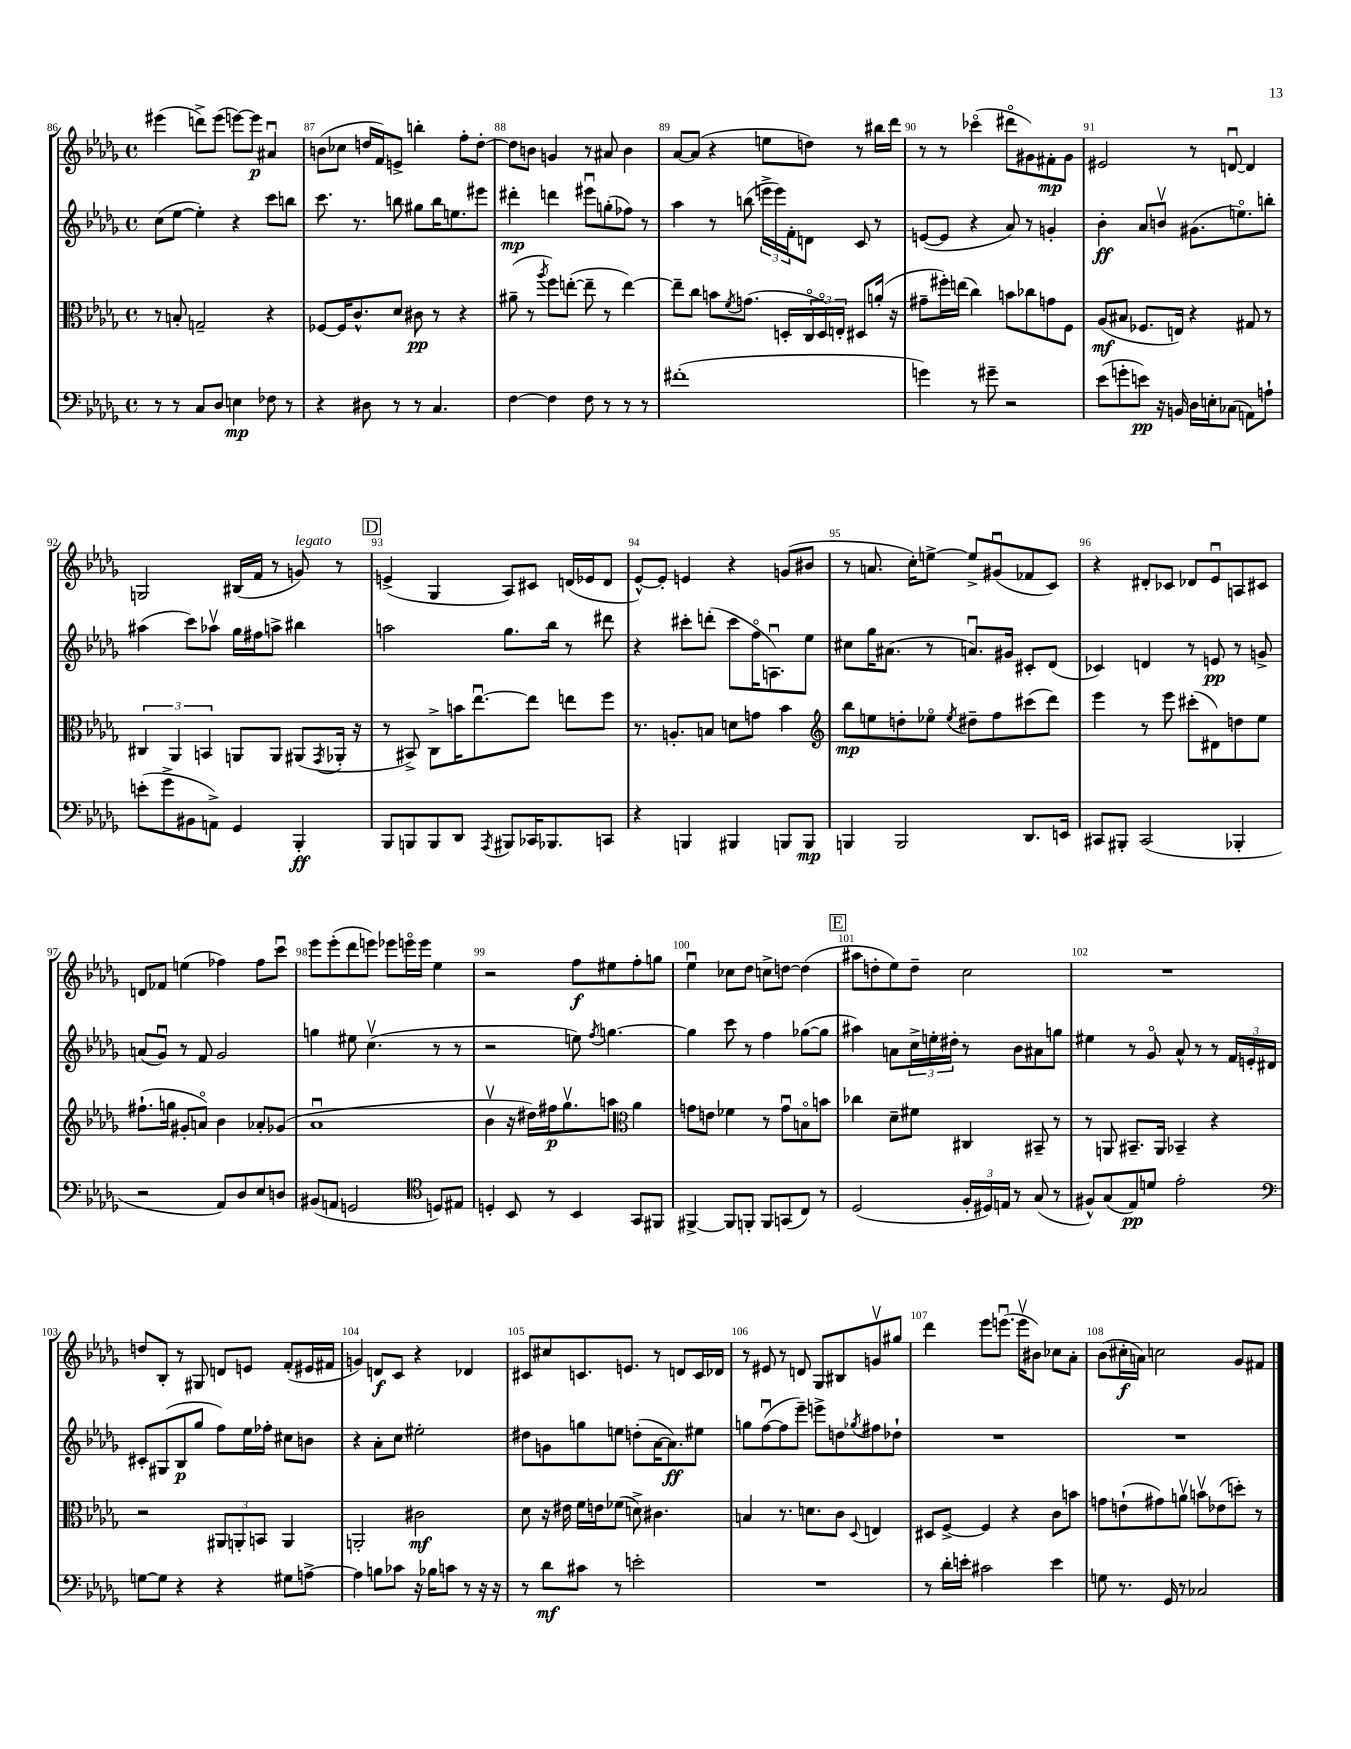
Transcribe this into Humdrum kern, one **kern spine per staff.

**kern	**dynam	**kern	**dynam	**kern	**dynam	**kern	**dynam
*part4	*part4	*part3	*part3	*part2	*part2	*part1	*part1
*staff4	*staff4	*staff3	*staff3	*staff2	*staff2	*staff1	*staff1
*clefF4	*	*clefC3	*	*clefG2	*	*clefG2	*
*k[b-e-a-d-g-]	*	*k[b-e-a-d-g-]	*	*k[b-e-a-d-g-]	*	*k[b-e-a-d-g-]	*
*M4/4	*	*M4/4	*	*M4/4	*	*M4/4	*
*met(c)	*	*met(c)	*	*met(c)	*	*met(c)	*
=86	=86	=86	=86	=86	=86	=86	=86
8r	.	8r	.	(8cc\L	.	(4eee#X\	.
8r	.	8Bn'/	.	[8ee-\J	.	.	.
8C/L	.	2Gn~/	.	4ee-'\])	.	8dddn^\L)	.
8D-/J	.	.	.	.	.	(8eee#\J	.
4En\	mp	.	.	4r	.	[8eeen\L)	.
.	.	.	.	.	.	8eee\J]	p
8F-X\	.	4r	.	8ccc\L	.	4a#Xu/	.
8r	.	.	.	8bbn\J	.	.	.
=87	=87	=87	=87	=87	=87	=87	=87
4r	.	[8F-X/L	.	8.ccc\	.	(8bn\L	.
.	.	16F-/K]	.	.	.	8cc-X\J	.
.	.	8.c^^/	.	8.r	.	.	.
8D#X\	.	.	.	.	.	16ddn/LL	.
.	.	.	.	.	.	16f/J)	.
8r	.	8d-/J	.	8bbn\	.	8en^/J	.
8r	.	8c#X\	pp	8gg#X\L	.	4bbn'\	.
4.C/	.	8r	.	16bb\K	.	.	.
.	.	.	.	8.een\	.	.	.
.	.	4r	.	.	.	8ff'\L	.
.	.	.	.	8eee#X\J	.	[8dd'\J	.
=88	=88	=88	=88	=88	=88	=88	=88
[4F\	.	(8a#X~\	.	4ddd#X'\	mp	8dd\L]	.
.	.	8r	.	.	.	8bn\J	.
.	.	8qaa-/	.	.	.	.	.
4F\]	.	8ff\L)	.	4dddn\	.	4gn/	.
.	.	([8een'\J	.	.	.	.	.
8F\	.	8ee~\]	.	8eee#Xu\L	.	8r	.
8r	.	8r	.	(8ggn'\	.	8a#X/	.
8r	.	[4ee\)	.	8ff-X\J)	.	4b\	.
8r	.	.	.	8r	.	.	.
=89	=89	=89	=89	=89	=89	=89	=89
(1f#X'	.	8ee~\L]	.	4aa-\	.	[8a-/L	.
.	.	8cc\J	.	.	.	(8a-/J]	.
.	.	8bn\L	.	8r	.	4r	.
.	.	8qf/	.	.	.	.	.
.	.	(8.gn\J	.	(8bbn\	.	.	.
.	.	.	.	24eeen^\LL	.	8een\L	.
.	.	.	.	24eee\)	.	.	.
.	.	16Dn'/LL	.	.	.	.	.
.	.	.	.	24f'\J	.	.	.
.	.	24C/	.	8dn\J	.	8ddn\J)	.
.	.	24D/)	.	.	.	.	.
.	.	24En'/JJ	.	.	.	.	.
.	.	8D#X/L	.	8c/	.	8r	.
.	.	(16an'/Jk	.	8r	.	16bb#X\LL	.
.	.	16r	.	.	.	16ddd-\JJ	.
=90	=90	=90	=90	=90	=90	=90	=90
4gn\)	.	8g#X~\L	.	([8en/L	.	8r	.
.	.	16ff#X'\L)	.	8e/J]	.	8r	.
.	.	(16een\JJ	.	.	.	.	.
8r	.	4cc\)	.	4r	.	(4ccc-X\	.
8g#X~\	.	.	.	.	.	.	.
2r	.	8bn\L	.	8a-/)	.	8ddd#X\L	.
.	.	8cc-X\	.	8r	.	8g#X\)	.
.	.	8gn\	.	4gn'/	.	8f#X'\	mp
.	.	8F\J	.	.	.	8g#\J	.
=91	=91	=91	=91	=91	=91	=91	=91
(8e-\L	.	(8A-/L	mf	4b-'\	ff	2e#X/	.
8gn'\	.	8B#X/J	.	.	.	.	.
8en\J)	pp	8.F-X/L	.	8a-/L	.	.	.
16r	.	.	.	8bnv/J	.	.	.
16BBn/	.	16En/Jk)	.	.	.	.	.
16D-\LL	.	4r	.	(8.g#X\L	.	8r	.
16En'\J	.	.	.	.	.	.	.
(8C-X\J	.	.	.	.	.	[8dnu/	.
.	.	.	.	8.een\)	.	.	.
8AAn\L)	.	8G#X/	.	.	.	4d/]	.
8An`\J	.	8r	.	8bbn'\J	.	.	.
!!LO:LB:g=z
=92	=92	=92	=92	=92	=92	=92	=92
(8en'\L	.	6C#X/	.	(4aa#X\	.	2Gn/	.
8g-^\	.	.	.	.	.	.	.
.	.	6AA-/	.	.	.	.	.
8BB#X\	.	.	.	8ccc\L)	.	.	.
.	.	6BBn/	.	.	.	.	.
8AAn^\J)	.	.	.	8aa-Xv\J	.	.	.
4GG-/	.	8AAn/L	.	16gg-\LL	.	(16B#X/LL	.
.	.	.	.	16ff#X\J	.	16f/JJ	.
.	.	8AA/J	.	8aan^\J	.	8r	.
!	!	!	!	!	!	!LO:TX:a:i:t=legato	!
4BBB-'/	ff	(8AA#X/L	.	4bb#X\	.	8gn/)	.
.	.	8qGG-/	.	.	.	.	.
.	.	16AA-X'/Jk	.	.	.	8r	.
.	.	16r	.	.	.	.	.
!!LO:REH:place=s1:t=D
=93	=93	=93	=93	=93	=93	=93	=93
8BBB-/L	.	8r	.	2aan\	.	(4en^/	.
8BBBn/	.	8BB#X^/)	.	.	.	.	.
8BBB/	.	8C^\L	.	.	.	4G-/	.
8DD-/J	.	16bn\K	.	.	.	.	.
.	.	[8.ee-u\	.	.	.	.	.
8qAAA-/	.	.	.	.	.	.	.
8BBB#X/L	.	.	.	8.gg-\L	.	8A-/L)	.
16CC-X/K	.	8ee-\J]	.	.	.	8c#X/J	.
8.BBB-X/	.	.	.	16bb-\Jk	.	.	.
.	.	8een\L	.	8r	.	(16dn/LL	.
.	.	.	.	.	.	16e-X/J	.
8CCn/J	.	8ff\J	.	8ddd#X\	.	8d/J	.
=94	=94	=94	=94	=94	=94	=94	=94
4r	.	8.r	.	4r	.	[8e-^^/L)	.
.	.	.	.	.	.	8e-'/J]	.
.	.	8.An'/L	.	.	.	.	.
4BBBn/	.	.	.	8ccc#X'\L	.	4en/	.
.	.	8Bn/J	.	(8dddn'\J	.	.	.
4BBB#X/	.	8dn\L	.	8ccc#\L	.	4r	.
.	.	8gn\J	.	16ff\K	.	.	.
.	.	.	.	8.Anu\)	.	.	.
8BBBn/L	.	4b-\	.	.	.	(8gn/L	.
8BBB/J	mp	.	.	8ee-\J	.	8b#X/J	.
=95	=95	=95	=95	=95	=95	=95	=95
*	*	*clefG2	*	*	*	*	*
4BBBn/	.	8bb-\L	mp	8cc#X\L	.	8r	.
.	.	8een\	.	16gg-\K	.	8.an/	.
.	.	.	.	(8.a#X\J	.	.	.
2BBB/	.	8ddn'\	.	.	.	.	.
.	.	.	.	.	.	16cc'\KL)	.
.	.	8ee-X\J	.	8r	.	[8een^\J	.
.	.	8qee-/	.	.	.	.	.
.	.	8dd#X~\L	.	8.anu/L)	.	8ee^/L]	.
.	.	8ff\	.	.	.	(8g#Xu/	.
.	.	.	.	16g#X/Jk	.	.	.
8.DD-/L	.	(8ccc#X\	.	8c#X'/L	.	8f-X/	.
.	.	8ddd-\J)	.	(8d-/J	.	8c/J)	.
16EEn/Jk	.	.	.	.	.	.	.
=96	=96	=96	=96	=96	=96	=96	=96
8CC#X/L	.	4eee-\	.	4c-X/)	.	4r	.
8BBB#X'/J	.	.	.	.	.	.	.
(2CC#/	.	8r	.	4dn/	.	8d#X'/L	.
.	.	8eee-\	.	.	.	8c-X/J	.
.	.	(8ccc#X'\L	.	8r	.	8d-X/L	.
.	.	8d#X\)	.	8en/	pp	8e-u/	.
4BBB-X'/	.	8ddn\	.	8r	.	8An/	.
.	.	8ee-\J	.	8gn^/	.	8c#X/J	.
!!LO:LB:g=z
=97	=97	=97	=97	=97	=97	=97	=97
2r	.	(8.ff#X`\L	.	(8an/L	.	8dn/L	.
.	.	.	.	8g-u/J)	.	8f-X/J	.
.	.	16ggn\Jk	.	.	.	.	.
.	.	8g#X'/L	.	8r	.	(4een\	.
.	.	8an/J)	.	8f/	.	.	.
8AA-/L)	.	4b-\	.	2g-/	.	4ff-X\)	.
8D-/	.	.	.	.	.	.	.
8E-/	.	8a-X'/L	.	.	.	8ff-\L	.
8Dn/J	.	(8g-X/J	.	.	.	8cccu\J	.
=98	=98	=98	=98	=98	=98	=98	=98
(8BB#X/L	.	1a-u	.	4ggn\	.	8eee-\L	.
8AAn/J	.	.	.	.	.	(8eee-'\	.
2GGn/	.	.	.	8ee#X\	.	8ddd-\	.
.	.	.	.	(4.ccv\	.	8eeen\J)	.
.	.	.	.	.	.	8eee-X\L	.
.	.	.	.	.	.	16eeen\L	.
.	.	.	.	.	.	16eee\JJ	.
*clefC4	*	*	*	*	*	*	*
8Dn/L)	.	.	.	8r	.	4ee-\	.
8E#X/J	.	.	.	8r	.	.	.
=99	=99	=99	=99	=99	=99	=99	=99
4Dn'/	.	4b-v\	.	2r	.	2r	.
8BB-/	.	16r	.	.	.	.	.
.	.	16dd#X\LL)	.	.	.	.	.
8r	.	16ff#X\J	p	.	.	.	.
.	.	8.gg-v\	.	.	.	.	.
4BB-/	.	.	.	8een\)	.	8ff\L	f
.	.	.	.	8qff/	.	.	.
.	.	8aan\J	.	[4.ggn\	.	8ee#X\	.
*	*	*clefC3	*	*	*	*	*
8GG-/L	.	4a-\	.	.	.	8ff'\	.
8FF#X/J	.	.	.	.	.	8ggn\J	.
=100	=100	=100	=100	=100	=100	=100	=100
[4FF#X^/	.	8gn\L	.	4gg\]	.	4ee-u\	.
.	.	8en\J	.	.	.	.	.
8FF#/L]	.	4f-X\	.	8ccc\	.	8cc-X\L	.
8FFn'/J	.	.	.	8r	.	8dd-\J	.
8FF/L	.	8r	.	4ff\	.	8ccn^\L	.
(8GGn/	.	8gu\L	.	.	.	[8ddn\J	.
8C/J)	.	8Bn\	.	([8gg-X\L	.	(4dd\]	.
8r	.	8bn\J	.	8gg-\J]	.	.	.
!!LO:REH:place=s1:t=E
=101	=101	=101	=101	=101	=101	=101	=101
(2D-/	.	4cc-X\	.	4aa#X\)	.	8aa#X\L	.
.	.	.	.	.	.	8ddn'\	.
.	.	8d-~\L	.	8an\L	.	8ee-\)	.
.	.	8f#X\J	.	24cc^\L	.	8dd~\J	.
.	.	.	.	24een'\	.	.	.
.	.	.	.	24dd#X'\JJ	.	.	.
24F'/LL	.	4C#X/	.	8r	.	2cc\	.
24D#X/)	.	.	.	.	.	.	.
24En/JJ	.	.	.	.	.	.	.
8r	.	.	.	8b-\L	.	.	.
(8G-/	.	8BB#X~/	.	8a#X\	.	.	.
8r	.	8r	.	8ggn\J	.	.	.
=102	=102	=102	=102	=102	=102	=102	=102
8F#X^^/L)	.	8r	.	4ee#X\	.	1r	.
(8G-/	.	8AAn/	.	.	.	.	.
8E-/)	pp	8.BB#X~/L	.	8r	.	.	.
8dn/J	.	.	.	8g-/	.	.	.
.	.	16AA/Jk	.	.	.	.	.
2e-'\	.	4BB-X~/	.	8a-^^/	.	.	.
.	.	.	.	8r	.	.	.
.	.	4r	.	8r	.	.	.
.	.	.	.	24f/LL	.	.	.
.	.	.	.	24en'/	.	.	.
.	.	.	.	24d#X/JJ	.	.	.
!!LO:LB:g=z
=103	=103	=103	=103	=103	=103	=103	=103
*clefF4	*	*	*	*	*	*	*
[8Gn\L	.	2r	.	8c#X'/L	.	8ddn/L	.
8G\J]	.	.	.	(8G#X/	.	8B-'/J	.
4r	.	.	.	8B-/	p	8r	.
.	.	.	.	8gg-/J	.	8G#X/	.
4r	.	12AA#X/L	.	8ff\L)	.	8dn/L	.
.	.	12AAn'/	.	.	.	.	.
.	.	.	.	16ee-\L	.	8en/J	.
.	.	12BBn/J	.	.	.	.	.
.	.	.	.	16ff-X'\JJ	.	.	.
8G#X\L	.	4AA/	.	8cc#X\L	.	(8f'/L	.
[8An^\J	.	.	.	8bn\J	.	16e#X/L	.
.	.	.	.	.	.	16f#X/JJ	.
=104	=104	=104	=104	=104	=104	=104	=104
4A\]	.	2AAn'/	.	4r	.	4gn/)	.
8Bn\L	.	.	.	8a-'\L	.	8dn/L	f
8c-X\J	.	.	.	8cc\J	.	8c/J	.
16r	.	2c#X\	mf	2ee#X'\	.	4r	.
16B-X\KL	.	.	.	.	.	.	.
8cn\J	.	.	.	.	.	.	.
8r	.	.	.	.	.	4d-X/	.
16r	.	.	.	.	.	.	.
16r	.	.	.	.	.	.	.
=105	=105	=105	=105	=105	=105	=105	=105
8r	.	8d-\	.	8dd#X\L	.	8c#X/L	.
8d-\L	mf	16r	.	8gn\	.	8cc#X/	.
.	.	16e#X\	.	.	.	.	.
8c#X\J	.	16f\LL	.	8ggn\	.	8.cn/	.
.	.	16en\J	.	.	.	.	.
8r	.	(8f-X\J	.	8een\J	.	.	.
.	.	.	.	.	.	8.en/J	.
2en'\	.	8dn^\)	.	(8ddn'\L	.	.	.
.	.	4.c#X\	.	[16a-\K	.	8r	.
.	.	.	.	8.a-\])	ff	.	.
.	.	.	.	.	.	8dn/L	.
.	.	.	.	8ee#X\J	.	16c/L	.
.	.	.	.	.	.	16d-X/JJ	.
=106	=106	=106	=106	=106	=106	=106	=106
1r	.	4Bn/	.	8ggn\L	.	8r	.
.	.	.	.	([8ffu\	.	8e#X/	.
.	.	8.r	.	8ff\]	.	8r	.
.	.	.	.	8eee-~\J)	.	8dn/	.
.	.	8.dn\L	.	.	.	.	.
.	.	.	.	8eeen^\L	.	8G-/L	.
.	.	8c\J	.	8ddn\	.	8B#X/	.
.	.	8qqD-/	.	8qgg-X/	.	.	.
.	.	4En/	.	8ff#X\	.	8gnv/	.
.	.	.	.	8dd-X`\J	.	8gg#X/J	.
=107	=107	=107	=107	=107	=107	=107	=107
8r	.	8D#X/L	.	1r	.	4ddd-\	.
16d-'\LL	.	[8F^/J	.	.	.	.	.
16en'\JJ	.	.	.	.	.	.	.
2c#X\	.	4F/]	.	.	.	8eee-\L	.
.	.	.	.	.	.	(8.eeenu\J	.
.	.	4r	.	.	.	.	.
.	.	.	.	.	.	16eeev\KL	.
.	.	.	.	.	.	8b#X\J)	.
4e\	.	8c\L	.	.	.	8cc-X\L	.
.	.	8bn\J	.	.	.	8a-'\J	.
=108	=108	=108	=108	=108	=108	=108	=108
8Gn\	.	8gn\L	.	1r	.	(8b-\L	.
8.r	.	(8en`\	.	.	.	16cc#X'\L	f
.	.	.	.	.	.	16an\JJ)	.
.	.	8g#X\)	.	.	.	2ccn\	.
16GG-/	.	.	.	.	.	.	.
8r	.	8anv\J	.	.	.	.	.
2C-X/	.	8bnv\L	.	.	.	.	.
.	.	(8e-X\	.	.	.	.	.
.	.	8ddn'\J)	.	.	.	8g-/L	.
.	.	8r	.	.	.	8f#X/J	.
==	==	==	==	==	==	==	==
*-	*-	*-	*-	*-	*-	*-	*-
